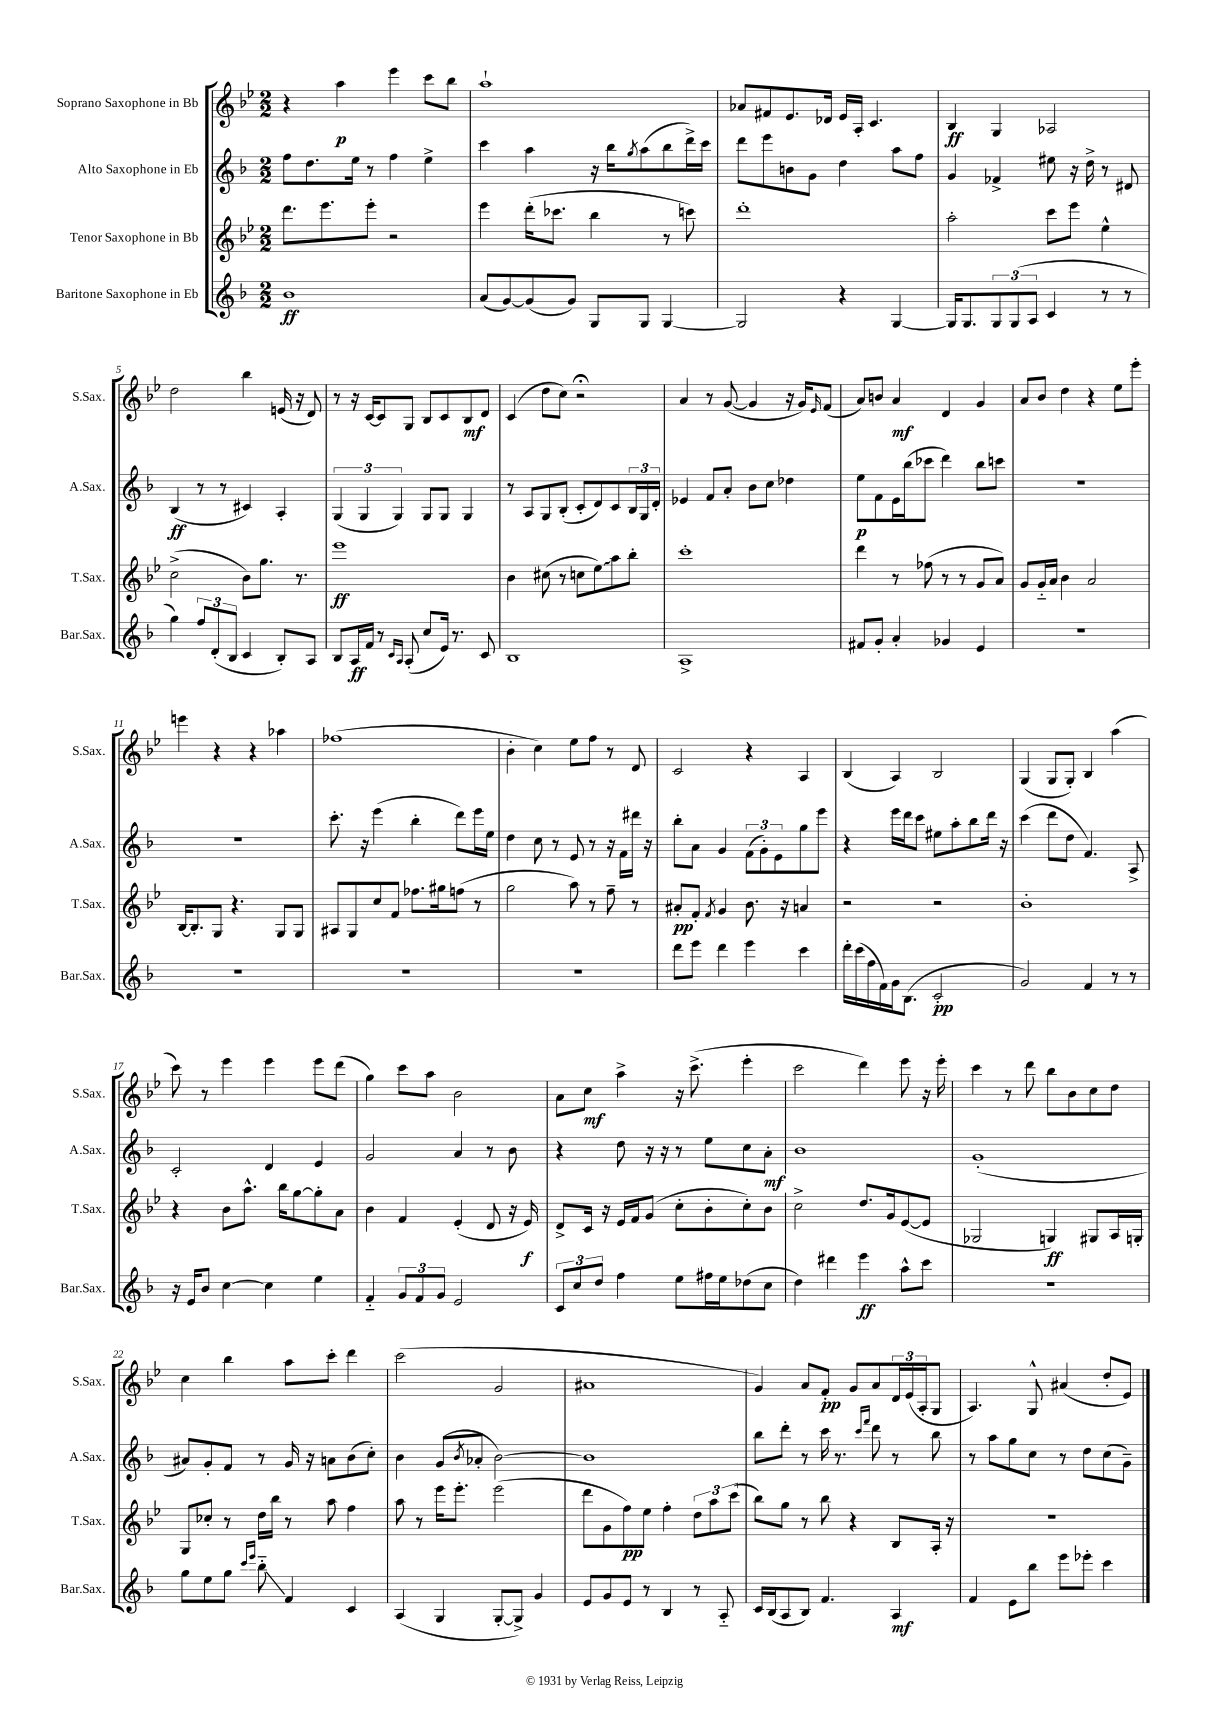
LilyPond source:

<<
\new StaffGroup <<
\new Staff = "s0" \with { instrumentName = "Soprano Saxophone in Bb" shortInstrumentName = "S.Sax." } {
    \clef treble \key bes \major \numericTimeSignature \time 2/2
    r4 a''4\p ees'''4 c'''8 bes''8 |
    a''1-! |
    aes'8 fis'8 ees'8. des'16 ees'16 a16-. c'4. |
    bes4\ff g4 aes2 |
    d''2 bes''4 e'16( r16 d'8) |
    r8 r16 c'16~ c'8 g8 bes8 c'8 bes8\mf d'8 |
    c'4( d''8 c''8) r2\fermata |
    a'4 r8 g'8~( g'4 r16 g'16) \grace { ees'16 } f'8( |
    a'8) b'8 a'4\mf d'4 g'4 |
    a'8 bes'8 d''4 r4 ees''8 ees'''8-. |
    e'''4 r4 r4 aes''4 |
    fes''1( |
    bes'4-. c''4) ees''8 f''8 r8 d'8 |
    c'2 r4 a4 |
    bes4( a4) bes2 |
    g4( g8 g8-.) bes4 a''4( |
    c'''8) r8 ees'''4 ees'''4 ees'''8 d'''8( |
    g''4) c'''8 a''8 bes'2 |
    a'8 c''8\mf a''4-> r16 c'''8.->( ees'''4-. |
    c'''2 d'''4) ees'''8 r16 ees'''16-. |
    c'''4 r8 d'''8 bes''8 bes'8 c''8 d''8 |
    c''4 bes''4 a''8 c'''8-. d'''4 |
    c'''2( g'2 |
    ais'1 |
    g'4) a'8 f'8-.\pp g'8 a'8 \tuplet 3/2 { d'16 ees'16( a16-. } g8 |
    a4.) g8-^ ais'4( d''8-. ees'8) \bar "|." |
}
\new Staff = "s1" \with { instrumentName = "Alto Saxophone in Eb" shortInstrumentName = "A.Sax." } {
    \clef treble \key f \major \numericTimeSignature \time 2/2
    f''8 d''8. e''16 r8 f''4 e''4-> |
    c'''4 a''4 r16 bes''16 \acciaccatura { g''8 } a''8( bes''8 d'''16->) c'''16 |
    d'''8 e'''8 b'8 g'8 d''4 a''8 f''8 |
    g'4 fes'4-> eis''8 r16 d''16-> r8 dis'8 |
    bes4\ff( r8 r8 cis'4) a4-. |
    \tuplet 3/2 { g4( g4 g4) } g8 g8 g4 |
    r8 a8 g8 bes8-.( c'8-. d'8) c'8 \tuplet 3/2 { bes16 g16 d'16-. } |
    ees'4 f'8 a'8-. bes'8 c''8 des''4 |
    e''8\p f'8 e'16 bes''16( ces'''8 d'''4) bes''8 c'''8 |
    R1 |
    r1 |
    c'''8.-. r16 e'''4( bes''4-. d'''8) e'''16 e''16 |
    d''4 c''8 r8 e'8 r8 r16 f'16 dis'''16 r16 |
    bes''8-. a'8 g'4 \tuplet 3/2 { f'8( g'8-.) e'8 } g''8 e'''8 |
    r4 e'''16 d'''16 c'''8 eis''8 a''8-. bes''8 d'''16 r16 |
    c'''4( d'''8 d''8 f'4.) a8-> |
    c'2-. d'4 e'4 |
    g'2 a'4 r8 bes'8 |
    r4 d''8 r16 r16 r8 e''8 c''8 a'8-.\mf |
    bes'1 |
    g'1-.( |
    ais'8) g'8-. f'8 r8 g'16 r16 a'8 bes'8( c''8-.) |
    bes'4 g'8( \acciaccatura { bes'8 } aes'8-. bes'2~) |
    bes'1 |
    bes''8 d'''8-. r8 c'''16 r8. \grace { c'''16 f'''16 } d'''8 r8 bes''8 |
    r8 a''8 g''8 c''8 r8 d''8 c''8( g'8--) \bar "|." |
}
\new Staff = "s2" \with { instrumentName = "Tenor Saxophone in Bb" shortInstrumentName = "T.Sax." } {
    \clef treble \key bes \major \numericTimeSignature \time 2/2
    d'''8. ees'''8. ees'''8-. r2 |
    ees'''4 d'''16-.( ces'''8. bes''4 r8 c'''8) |
    d'''1-. |
    a''2-. c'''8 ees'''8 ees''4-^ |
    c''2->( bes'8) g''8. r8. |
    ees'''1\ff |
    bes'4 cis''8( r8 c''8 \once \override Glissando.style = #'zigzag ees''8\glissando) a''8 bes''8-. |
    c'''1-. |
    d'''4 r8 fes''8( r8 r8 g'8 a'8) |
    g'8 g'16-_ a'16 bes'4 a'2 |
    bes16~ bes8.-. g8 r4. g8 g8 |
    ais8 g8 c''8 f'8 fes''8. gis''16 f''8( r8 |
    g''2 a''8) r8 f''8-- r8 |
    ais'8-.\pp f'8-. \acciaccatura { f'8 } g'4 bes'8. r16 a'4 |
    r2 r2 |
    bes'1-. |
    r4 bes'8 a''8.-^ bes''16 g''8~ g''8-. a'8 |
    bes'4 f'4 ees'4-.( d'8 r16 ees'16\f) |
    d'8-> c'16 r16 ees'16 f'16 g'8( c''8-. bes'8-. c''8-.) bes'8 |
    c''2-> d''8. g'16 ees'8~( ees'8 |
    ges2 g4\ff) gis8 a16 g16-. |
    g8 ces''8-. r8 d''16 bes''16 r8 a''8 f''4 |
    a''8 r8 ees'''16 ees'''8.-. ees'''2( |
    d'''8 g'8 f''8\pp) ees''8 f''4-. \tuplet 3/2 { d''8 a''8 c'''8( } |
    bes''8) g''8 r8 bes''8 r4 bes8 a16-. r16 |
    R1 \bar "|." |
}
\new Staff = "s3" \with { instrumentName = "Baritone Saxophone in Eb" shortInstrumentName = "Bar.Sax." } {
    \clef treble \key f \major \numericTimeSignature \time 2/2
    bes'1\ff |
    a'8( g'8~) g'8( g'8) g8 g8 g4~ |
    g2 r4 g4~ |
    g16 g8. \tuplet 3/2 { g8 g8( a8 } c'4 r8 r8 |
    g''4) \tuplet 3/2 { f''8 d'8-.( bes8 } c'4 bes8-.) a8 |
    bes8 a16\ff f'16 r8 \grace { c'16 a16 } a8-.( c''8 e'16) r8. c'8 |
    bes1 |
    a1-> |
    fis'8 g'8-. a'4-. ges'4 e'4 |
    R1 |
    R1 |
    R1 |
    R1 |
    d'''8 e'''8 d'''4 e'''4 c'''4 |
    d'''16-. c'''16( f''16 f'16) g'16 bes8.( c'2-.\pp |
    g'2) f'4 r8 r8 |
    r16 e'16 bes'8 c''4~ c''4 e''4 |
    f'4-_ \tuplet 3/2 { g'8 f'8 g'8 } e'2 |
    \tuplet 3/2 { c'8 c''8 d''8 } f''4 e''8 fis''16 e''16 des''8( c''8 |
    d''4) dis'''4 e'''4\ff a''8-^ c'''8 |
    R1 |
    g''8 e''8 g''8 \grace { c'''16 e'''16 } bes''8-_\glissando f'4 c'4 |
    a4( g4 g8~-. g8->) g'4 |
    e'8 g'8 e'8 r8 bes4 r8 a8-_ |
    c'16 bes16( a8 bes8) f'4. a4\mf |
    f'4 e'8 bes''8 e'''8 ees'''8-. c'''4 \bar "|." |
}
>>
>>
